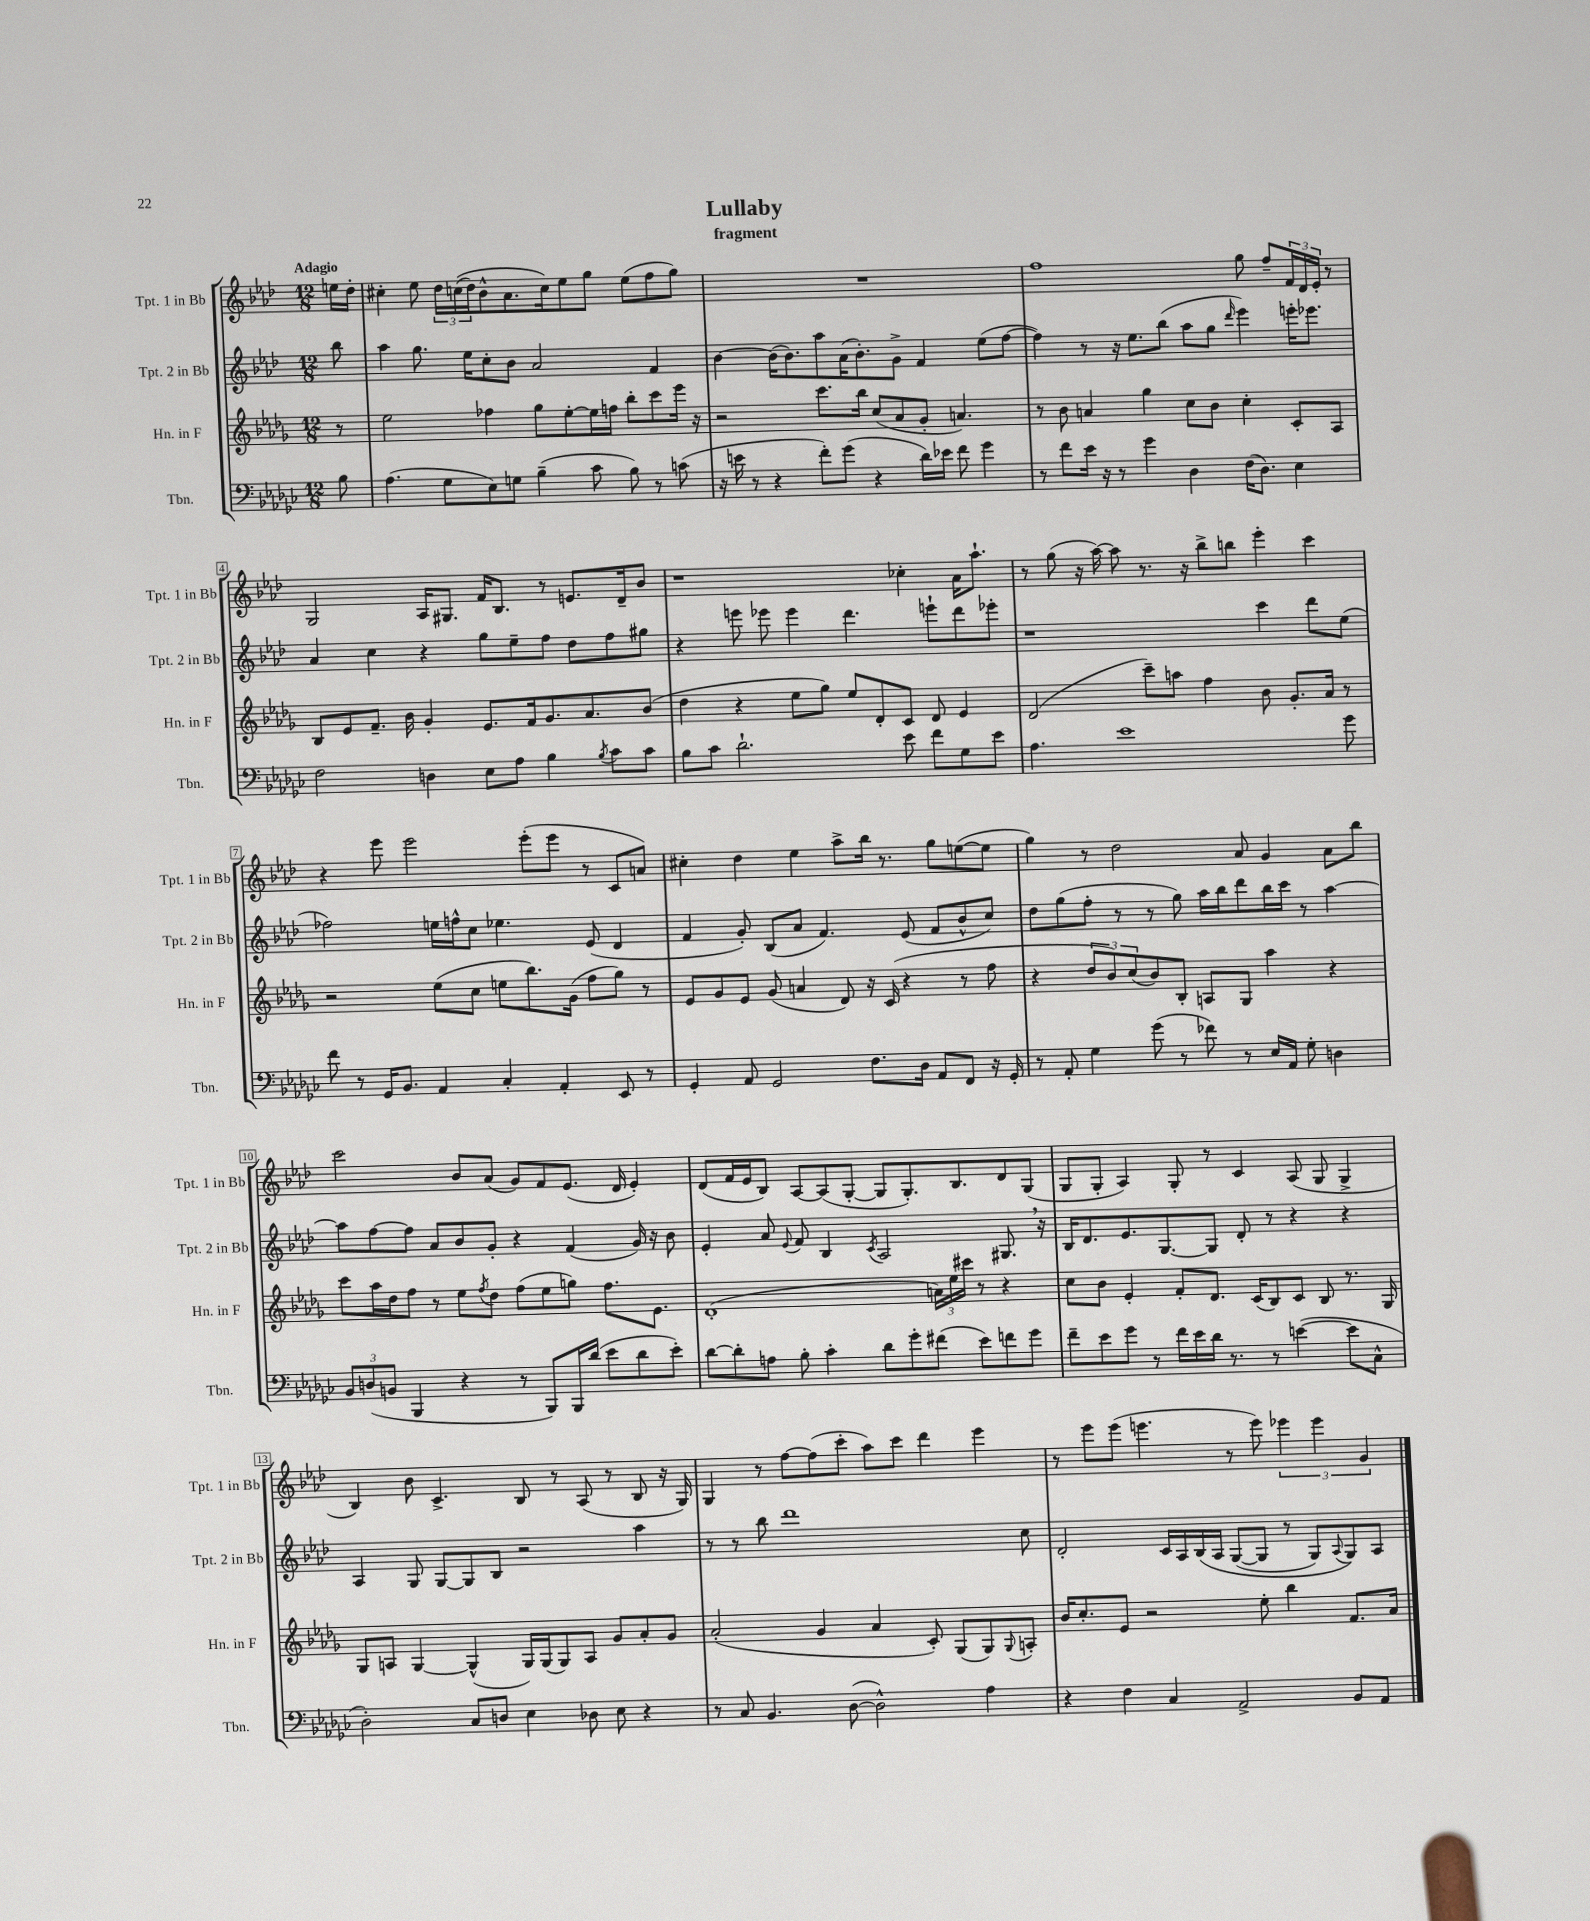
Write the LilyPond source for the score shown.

\header { title = "Lullaby" subtitle = "fragment" }
<<
\new StaffGroup <<
\new Staff = "s0" \with { instrumentName = "Tpt. 1 in Bb" shortInstrumentName = "Tpt. 1 in Bb" } {
    \clef treble \key aes \major \numericTimeSignature \time 12/8 \partial 8 \tempo "Adagio"
    e''16 des''16-. |
    cis''4-. ees''8 \tuplet 3/2 { des''16 c''16(\( des''16) } bes'8-^ aes'8. c''16\) ees''8 g''8 ees''8( f''8 g''8) |
    R1. |
    f''1 g''8 f''8-- \tuplet 3/2 { f'16 des'16 ees'16-. } r8 |
    g2 aes16 gis8. f'16 bes8. r8 e'8. des'16-- bes'8 |
    r1 ces''4-. aes'16 aes''8.-! |
    r8 g''8( r16 aes''16~) aes''8 r8. r16 bes''8-> b''8 ees'''4-. c'''4 |
    r4 ees'''8 ees'''2 ees'''8-.( ees'''8 r8 c'8 a'8) |
    cis''4-. des''4 ees''4 aes''8-> bes''16 r8. g''8 e''8~( e''8 |
    g''4) r8 des''2 aes'8 g'4 aes'8 bes''8 |
    c'''2 bes'8 aes'8( g'8) f'8 ees'8.( des'16 ees'4-.) |
    des'8( f'16 ees'16 bes8) aes8~ aes8( g8~-. g8 g8.-.) bes8. des'8 g8( |
    g8 g8-. aes4) g8-. r8 c'4 aes8( g8 g4-> |
    bes4) bes'8 c'4.-> bes8 r8 aes8( r8 bes8 r16 g16) |
    g4 r8 f''8~ f''8( c'''8-. aes''8) c'''8 des'''4 ees'''4 |
    r8 ees'''8 ees'''8( e'''4. r8 e'''8) \tuplet 3/2 { ees'''4 ees'''4 g'4 } \bar "|." |
}
\new Staff = "s1" \with { instrumentName = "Tpt. 2 in Bb" shortInstrumentName = "Tpt. 2 in Bb" } {
    \clef treble \key aes \major \numericTimeSignature \time 12/8 \partial 8
    bes''8 |
    aes''4 g''8. ees''16 c''8-. bes'8 aes'2 f'4 |
    bes'4~ bes'16( bes'8.) aes''8 aes'16( bes'8.-.) g'8-> f'4 ees''8( f''8~ |
    f''4) r8 r16 ees''8. bes''8( aes''8 g''8 \grace { des'''16 } ees'''4) e'''16-. ees'''8. |
    aes'4 c''4 r4 g''8 ees''8-- f''8 des''8 f''8 gis''8 |
    r4 e'''8 ees'''8 ees'''4 des'''4. e'''8-! des'''8 ees'''8-. |
    r1 c'''4 des'''8 ees''8( |
    fes''2) e''16 f''16-^ c''8 ees''4. ees'8( des'4 |
    f'4 g'8-.) bes8( aes'8 f'4.) ees'8( f'8 bes'8-^ c''8) |
    des''8 g''8( f''8-. r8 r8 g''8) aes''16 bes''16 des'''8 bes''16 c'''16 r8 aes''4~ |
    aes''8 f''8~ f''8 aes'8 bes'8 g'8-. r4 f'4( g'16) r16 bes'8 |
    ees'4-. aes'8 \appoggiatura { ees'8 } f'8 bes4 \acciaccatura { c'8 } aes2 gis8. \breathe r16 |
    bes16 des'8. ees'8. g8.~ g8 des'8-. r8 r4 r4 |
    aes4 g8 g8~ g8 bes8 r2 aes''4 |
    r8 r8 bes''8 des'''1 c''8 |
    des'2-. c'16 aes16 bes16\( aes16 g8~( g8 r8 g8) \appoggiatura { aes8 } g8\) aes8 \bar "|." |
}
\new Staff = "s2" \with { instrumentName = "Hn. in F" shortInstrumentName = "Hn. in F" } {
    \clef treble \key des \major \numericTimeSignature \time 12/8 \partial 8
    r8 |
    ees''2 fes''4 ges''8 ees''8~-. ees''16 f''16 bes''8-. c'''8 ees'''16 r16 |
    r2 c'''8. bes''16 c''8( aes'8 ges'8-. a'4.) |
    r8 bes'8 a'4 ges''4 c''8 bes'8 c''4-. c'8-. aes8 |
    bes8 ees'8 f'8.-- bes'16 ges'4-. ees'8. f'16 ges'8. aes'8. bes'8( |
    des''4 r4 ees''8 ges''8) ees''8 des'8-. c'8 des'8 ees'4 |
    des'2( c'''8--) a''8 f''4 bes'8 ges'8.-. aes'16 r8 |
    r2 ees''8( c''8 e''8 bes''8.) ges'16( f''8 ges''8) r8 |
    ees'8 ges'8 ees'8 ges'8( a'4 des'8) r16 c'16( r4 r8 f''8 |
    r4 \tuplet 3/2 { des''8 bes'8) c''8( } bes'8) bes8-. a8 ges8 aes''4 r4 |
    c'''8 aes''16 des''16 f''8 r8 ees''8 \acciaccatura { f''8 } des''8 f''8( ees''8 g''8) f''8. ees'8. |
    des'1-.( \tuplet 3/2 { a'16) ees''16 cis'''16 } r8 r4 |
    c''8 bes'8 ees'4-. f'8-. des'8. c'16( bes8) c'8 bes8 r8. ges16 |
    ges8 a8 ges4~ ges4-^( ges16) ges16( ges8) a8 ges'8 aes'8-. ges'8 |
    aes'2-.( ges'4 aes'4 c'8-.) ges8( ges8) \appoggiatura { ges8 } a8-. |
    bes'16 c''8.-. ees'8 r2 ees''8-. bes''4 f'8. aes'16 \bar "|." |
}
\new Staff = "s3" \with { instrumentName = "Tbn." shortInstrumentName = "Tbn." } {
    \clef bass \key ges \major \numericTimeSignature \time 12/8 \partial 8
    bes8 |
    aes4.( ges8 ees8) g8 bes4--( ces'8 bes8) r8 c'8( |
    r16 e'16 r8 r4 f'8-.) ges'8( r4 des'16) ees'16 f'8 ges'4 |
    r8 f'8 ees'16 r16 r8 ges'4 des4 f16( des8.) ees4 |
    f2 d4 ees8 aes8 bes4 \acciaccatura { bes8 } ces'8 ces'8 |
    bes8 ces'8 des'2.-! ees'8 f'8 ges8 ees'8 |
    aes4. ees'1 ges'8 |
    f'8 r8 ges,16 bes,8. aes,4 ces4-. aes,4-. ees,8 r8 |
    ges,4-. aes,8 ges,2 f8. des16 aes,8 f,8 r16 ges,16-. |
    r8 aes,8-. ges4 ges'8( r8 fes'8) r8 ees16 aes,16 ges8-. d4 |
    \tuplet 3/2 { bes,8 d8( b,8 } bes,,4 r4 r8 bes,,8) bes,,16 des'16( ees'8 des'8 ees'8-.) |
    des'8~ des'8-. a8 bes8-. ces'4-. des'8 ges'8-. fis'8( ees'8) f'8 ges'8 |
    f'8-- ees'8 ges'8 r8 f'16 ees'16 des'16 r8. r8 e'4~( e'8 ces8-^ |
    des2-.) ces8 d8 ees4 des8 ees8 r4 |
    r8 ces8 bes,4. des8~( des2-^) aes4 |
    r4 f4 ces4 aes,2-> bes,8 aes,8 \bar "|." |
}
>>
>>
\layout { \context { \Score \override BarNumber.stencil = #(make-stencil-boxer 0.1 0.3 ly:text-interface::print) } }
